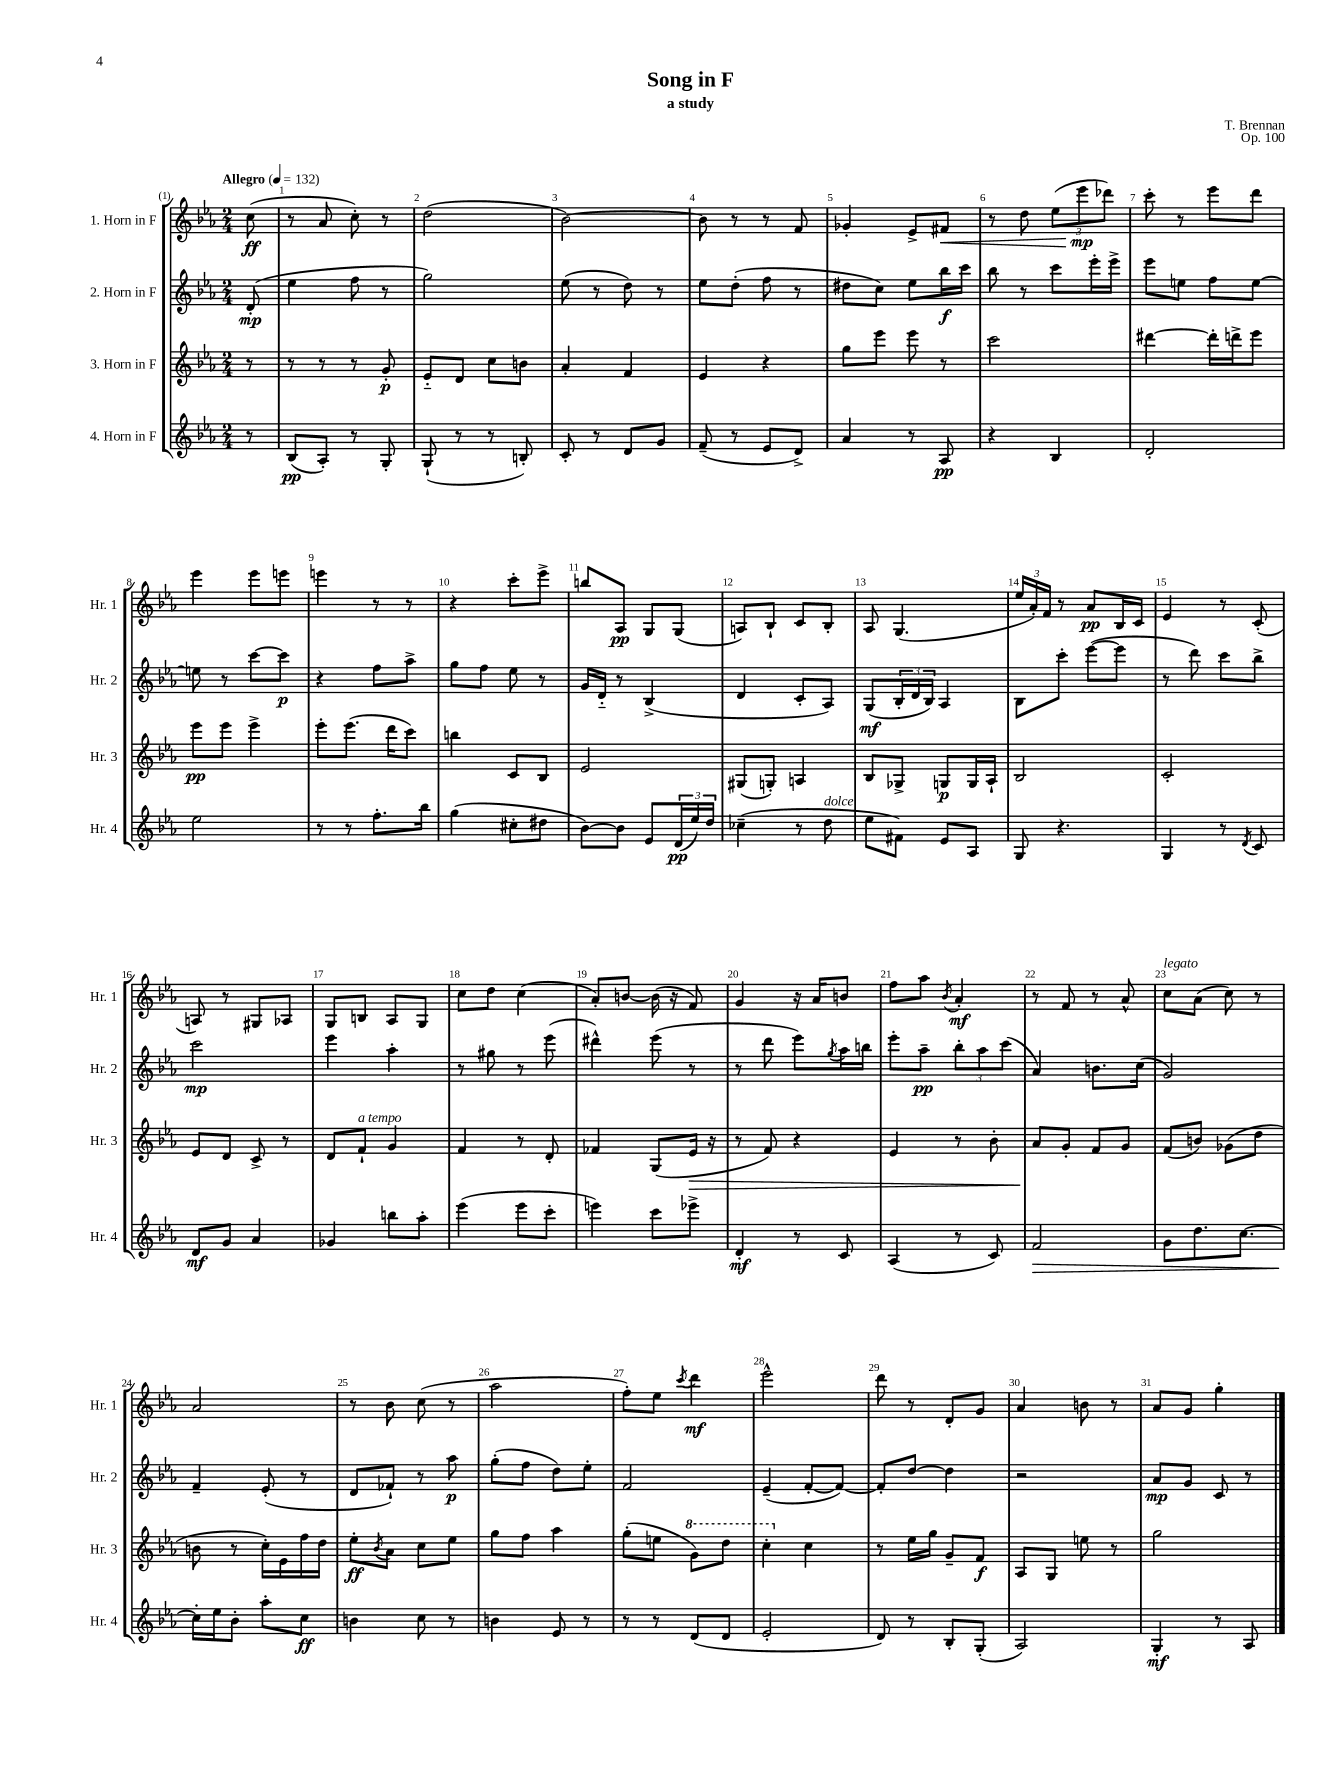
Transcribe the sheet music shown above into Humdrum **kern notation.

**kern	**dynam	**kern	**dynam	**kern	**dynam	**kern	**dynam
*part4	*part4	*part3	*part3	*part2	*part2	*part1	*part1
*staff4	*staff4	*staff3	*staff3	*staff2	*staff2	*staff1	*staff1
*I"4. Horn in F	*	*I"3. Horn in F	*	*I"2. Horn in F	*	*I"1. Horn in F	*
*I'Hr. 4	*	*I'Hr. 3	*	*I'Hr. 2	*	*I'Hr. 1	*
*clefG2	*	*clefG2	*	*clefG2	*	*clefG2	*
*k[b-e-a-]	*	*k[b-e-a-]	*	*k[b-e-a-]	*	*k[b-e-a-]	*
*M2/4	*	*M2/4	*	*M2/4	*	*M2/4	*
*MM132	*	*MM132	*	*MM132	*	*MM132	*
=	=	=	=	=	=	=	=
!	!	!	!	!	!	!LO:TX:a:B:t=Allegro	!
8r	.	8r	.	(8d'/	mp	(8cc\	ff
=1	=1	=1	=1	=1	=1	=1	=1
(8B-/L	pp	8r	.	4ee-\	.	8r	.
8A-'/J)	.	8r	.	.	.	8a-/	.
8r	.	8r	.	8ff\	.	8cc'\)	.
8G'/	.	8g'/	p	8r	.	8r	.
=2	=2	=2	=2	=2	=2	=2	=2
(8G`/	.	8e-/L	.	2gg\)	.	(2dd\	.
8r	.	8d/J	.	.	.	.	.
8r	.	8cc\L	.	.	.	.	.
8Bn'/)	.	8bn\J	.	.	.	.	.
=3	=3	=3	=3	=3	=3	=3	=3
8c'/	.	4a-'/	.	(8ee-\	.	[2b-\)	.
8r	.	.	.	8r	.	.	.
8d/L	.	4f/	.	8dd\)	.	.	.
8g/J	.	.	.	8r	.	.	.
=4	=4	=4	=4	=4	=4	=4	=4
(8f~/	.	4e-/	.	8ee-\L	.	8b-\]	.
8r	.	.	.	(8dd'\J	.	8r	.
8e-/L	.	4r	.	8ff\	.	8r	.
8d^/J)	.	.	.	8r	.	8f/	.
=5	=5	=5	=5	=5	=5	=5	=5
4a-/	.	8gg\L	.	8dd#X\L	.	4g-X'/	.
.	.	8eee-\J	.	8cc\J)	.	.	.
8r	.	8eee-\	.	8ee-\L	.	8e-^/L	.
!	!	!	!	!	!	!	!LO:HP:b
8A-/	pp	8r	.	16bb-\L	f	8f#X/J	<
.	.	.	.	16ccc\JJ	.	.	.
=6	=6	=6	=6	=6	=6	=6	=6
4r	.	2ccc\	.	8bb-\	.	8r	.
.	.	.	.	8r	.	8dd\	.
4B-/	.	.	.	8ccc\L	.	(12ee-\L	.
.	.	.	.	.	.	12eee-\	mp
.	.	.	.	16eee-'\L	.	.	.
.	.	.	.	.	.	12ddd-X\J)	[
.	.	.	.	16eee-^\JJ	.	.	.
=7	=7	=7	=7	=7	=7	=7	=7
2d'/	.	[4ddd#X\	.	8eee-\L	.	8ccc'\	.
.	.	.	.	8een\J	.	8r	.
.	.	16ddd#'\LL]	.	8ff\L	.	8eee-\L	.
.	.	16dddn^\J	.	.	.	.	.
.	.	8eee-\J	.	[8ee\J	.	8ddd\J	.
!!LO:LB:g=z
=8	=8	=8	=8	=8	=8	=8	=8
2ee-\	.	8eee-\L	pp	8een\]	.	4eee-\	.
.	.	8eee-\J	.	8r	.	.	.
.	.	4eee-^\	.	[8ccc\L	.	8eee-\L	.
.	.	.	.	8ccc\J]	p	8eeen\J	.
=9	=9	=9	=9	=9	=9	=9	=9
8r	.	8eee-'\L	.	4r	.	4eeen\	.
8r	.	(8.eee-\J	.	.	.	.	.
8.ff'\L	.	.	.	8ff\L	.	8r	.
.	.	16ddd\KL	.	.	.	.	.
.	.	8ccc\J)	.	8aa-^\J	.	8r	.
16bb-\Jk	.	.	.	.	.	.	.
=10	=10	=10	=10	=10	=10	=10	=10
(4gg\	.	4bbn\	.	8gg\L	.	4r	.
.	.	.	.	8ff\J	.	.	.
8cc#X'\L	.	8c/L	.	8ee-\	.	8ccc'\L	.
8dd#X\J	.	8B-/J	.	8r	.	8eee-^\J	.
=11	=11	=11	=11	=11	=11	=11	=11
[8b-\L)	.	2e-/	.	16g/LL	.	8bbn/L	.
.	.	.	.	16d/JJ	.	.	.
8b-\J]	.	.	.	8r	.	8A-/J	pp
8e-/L	.	.	.	(4B-^/	.	8G/L	.
(24d/L	pp	.	.	.	.	(8G/J	.
24ee-/)	.	.	.	.	.	.	.
24dd/JJ	.	.	.	.	.	.	.
=12	=12	=12	=12	=12	=12	=12	=12
(4cc-X~\	.	(8G#X/L	.	4d/	.	8An/L)	.
.	.	8Gn'/J)	.	.	.	8B-`/J	.
8r	.	4An/	.	8c'/L	.	8c/L	.
!LO:TX:a:i:t=dolce	!	!	!	!	!	!	!
8dd\	.	.	.	8A-/J)	.	8B-'/J	.
=13	=13	=13	=13	=13	=13	=13	=13
8ee-\L	.	8B-/L	.	(8G/L	mf	8A-/	.
8f#X\J)	.	8G-X^/J	.	24B-'/L	.	(4.G/	.
.	.	.	.	24d/	.	.	.
.	.	.	.	24B-/JJ)	.	.	.
8e-/L	.	8Gn/L	p	4A-/	.	.	.
8A-/J	.	16G/L	.	.	.	.	.
.	.	16A-`/JJ	.	.	.	.	.
=14	=14	=14	=14	=14	=14	=14	=14
8G/	.	2B-/	.	8B-\L	.	24ee-/LL	.
.	.	.	.	.	.	24a-'/)	.
.	.	.	.	.	.	24f/JJ	.
4.r	.	.	.	8ccc'\J	.	8r	.
.	.	.	.	([8eee-\L	.	8a-/L	pp
.	.	.	.	8eee-\J]	.	16B-/L	.
.	.	.	.	.	.	16c/JJ	.
=15	=15	=15	=15	=15	=15	=15	=15
4G/	.	2c'/	.	8r	.	4e-/	.
.	.	.	.	8ddd\)	.	.	.
8r	.	.	.	8ccc\L	.	8r	.
8qd/	.	.	.	.	.	.	.
8c/	.	.	.	8bb-^\J	.	(8c'/	.
!!LO:LB:g=z
=16	=16	=16	=16	=16	=16	=16	=16
8d/L	mf	8e-/L	.	2ccc\	mp	8An/)	.
8g/J	.	8d/J	.	.	.	8r	.
4a-/	.	8c^/	.	.	.	8G#X/L	.
.	.	8r	.	.	.	8A-X/J	.
=17	=17	=17	=17	=17	=17	=17	=17
4g-X/	.	8d/L	.	4eee-\	.	8G/L	.
!	!	!LO:TX:a:i:t=a tempo	!	!	!	!	!
.	.	8f`/J	.	.	.	8Bn/J	.
8bbn\L	.	4g/	.	4aa-'\	.	8A-/L	.
8aa-'\J	.	.	.	.	.	8G/J	.
=18	=18	=18	=18	=18	=18	=18	=18
(4eee-\	.	4f/	.	8r	.	8cc\L	.
.	.	.	.	8gg#X\	.	8dd\J	.
8eee-\L	.	8r	.	8r	.	(4cc\	.
8ccc'\J	.	8d'/	.	(8eee-\	.	.	.
=19	=19	=19	=19	=19	=19	=19	=19
4eeen\)	.	4f-X/	.	4ddd#X^^\)	.	8a-'/L)	.
.	.	.	.	.	.	[8bn/J	.
8ccc\L	.	(8G/L	.	(8eee-\	.	(16b\]	.
.	.	.	.	.	.	16r	.
!	!	!	!LO:HP:b	!	!	!	!
8eee-X^\J	.	16e-/Jk	>	8r	.	8f/)	.
.	.	16r	.	.	.	.	.
=20	=20	=20	=20	=20	=20	=20	=20
4d'/	mf	8r	.	8r	.	4g/	.
.	.	8f/)	.	8ddd\	.	.	.
8r	.	4r	.	8eee-\L)	.	16r	.
.	.	.	.	.	.	16a-/KL	.
.	.	.	.	8qgg/	.	.	.
8c/	.	.	.	16aa-\L	.	8bn/J	.
.	.	.	.	16bbn\JJ	.	.	.
=21	=21	=21	=21	=21	=21	=21	=21
(4A-/	.	4e-/	.	8eee-'\L	.	8ff\L	.
.	.	.	.	8aa-~\J	pp	8aa-\J	.
.	.	.	.	.	.	8qb-/	.
8r	.	8r	.	12bb-'\L	.	4a-'/	mf
.	.	.	.	12aa-\	.	.	.
8c/)	.	8b-'\	.	.	.	.	.
.	.	.	.	(12ccc\J	.	.	.
=22	=22	=22	=22	=22	=22	=22	=22
!	!LO:HP:b	!	!	!	!	!	!
2f/	>	8a-/L	.	4a-/)	.	8r	.
.	.	8g'/J	]	.	.	8f/	.
.	.	8f/L	.	8.bn\L	.	8r	.
.	.	8g/J	.	.	.	8a-^^/	.
.	.	.	.	(16cc\Jk	.	.	.
=23	=23	=23	=23	=23	=23	=23	=23
!	!	!	!	!	!	!LO:TX:a:i:t=legato	!
8g\L	.	(8f/L	.	2g/)	.	8cc\L	.
8.dd\	.	8bn/J)	.	.	.	(8a-\J	.
.	.	(8g-X\L	.	.	.	8cc\)	.
[8.cc\J	.	.	.	.	.	.	.
.	.	8dd\J	.	.	.	8r	.
!!LO:LB:g=z
=24	=24	=24	=24	=24	=24	=24	=24
16cc'\LL]	.	8bn\	.	4f~/	.	2a-/	.
16ee-\J	]	.	.	.	.	.	.
8b-'\J	.	8r	.	.	.	.	.
8aa-'\L	.	16cc'\LL)	.	(8e-'/	.	.	.
.	.	16e-\	.	.	.	.	.
8cc\J	ff	16ff\	.	8r	.	.	.
.	.	16dd\JJ	.	.	.	.	.
=25	=25	=25	=25	=25	=25	=25	=25
4bn\	.	8ee-'\L	ff	8d/L	.	8r	.
.	.	8qb-/	.	.	.	.	.
.	.	8a-\J	.	8f-X`/J)	.	8b-\	.
8cc\	.	8cc\L	.	8r	.	(8cc\	.
8r	.	8ee-\J	.	8aa-\	p	8r	.
=26	=26	=26	=26	=26	=26	=26	=26
4bn\	.	8gg\L	.	(8gg'\L	.	2aa-\	.
.	.	8ff\J	.	8ff\J	.	.	.
8e-/	.	4aa-\	.	8dd\L)	.	.	.
8r	.	.	.	8ee-'\J	.	.	.
=27	=27	=27	=27	=27	=27	=27	=27
8r	.	(8gg'\L	.	2f/	.	8ff'\L)	.
8r	.	8een\J	.	.	.	8ee-\J	.
.	.	.	.	.	.	8qccc/	.
*	*	*8va	*	*	*	*	*
(8d/L	.	8gg\L)	.	.	.	4ddd\	mf
8d/J	.	8ddd\J	.	.	.	.	.
=28	=28	=28	=28	=28	=28	=28	=28
2e-'/	.	4ccc'\	.	(4e-~/	.	2eee-^^\	.
*	*	*X8va	*	*	*	*	*
.	.	4cc\	.	[8f'/L	.	.	.
.	.	.	.	8f/J_)	.	.	.
=29	=29	=29	=29	=29	=29	=29	=29
8d/)	.	8r	.	8f'/L]	.	8ddd\	.
8r	.	16ee-\LL	.	[8dd/J	.	8r	.
.	.	16gg\JJ	.	.	.	.	.
8B-'/L	.	8g~/L	.	4dd\]	.	8d'/L	.
(8G'/J	.	8f/J	f	.	.	8g/J	.
=30	=30	=30	=30	=30	=30	=30	=30
2A-/)	.	8A-/L	.	2r	.	4a-/	.
.	.	8G/J	.	.	.	.	.
.	.	8een\	.	.	.	8bn\	.
.	.	8r	.	.	.	8r	.
=31	=31	=31	=31	=31	=31	=31	=31
4G'/	mf	2gg\	.	8a-/L	mp	8a-/L	.
.	.	.	.	8g/J	.	8g/J	.
8r	.	.	.	8c/	.	4gg'\	.
8A-/	.	.	.	8r	.	.	.
==	==	==	==	==	==	==	==
*-	*-	*-	*-	*-	*-	*-	*-
